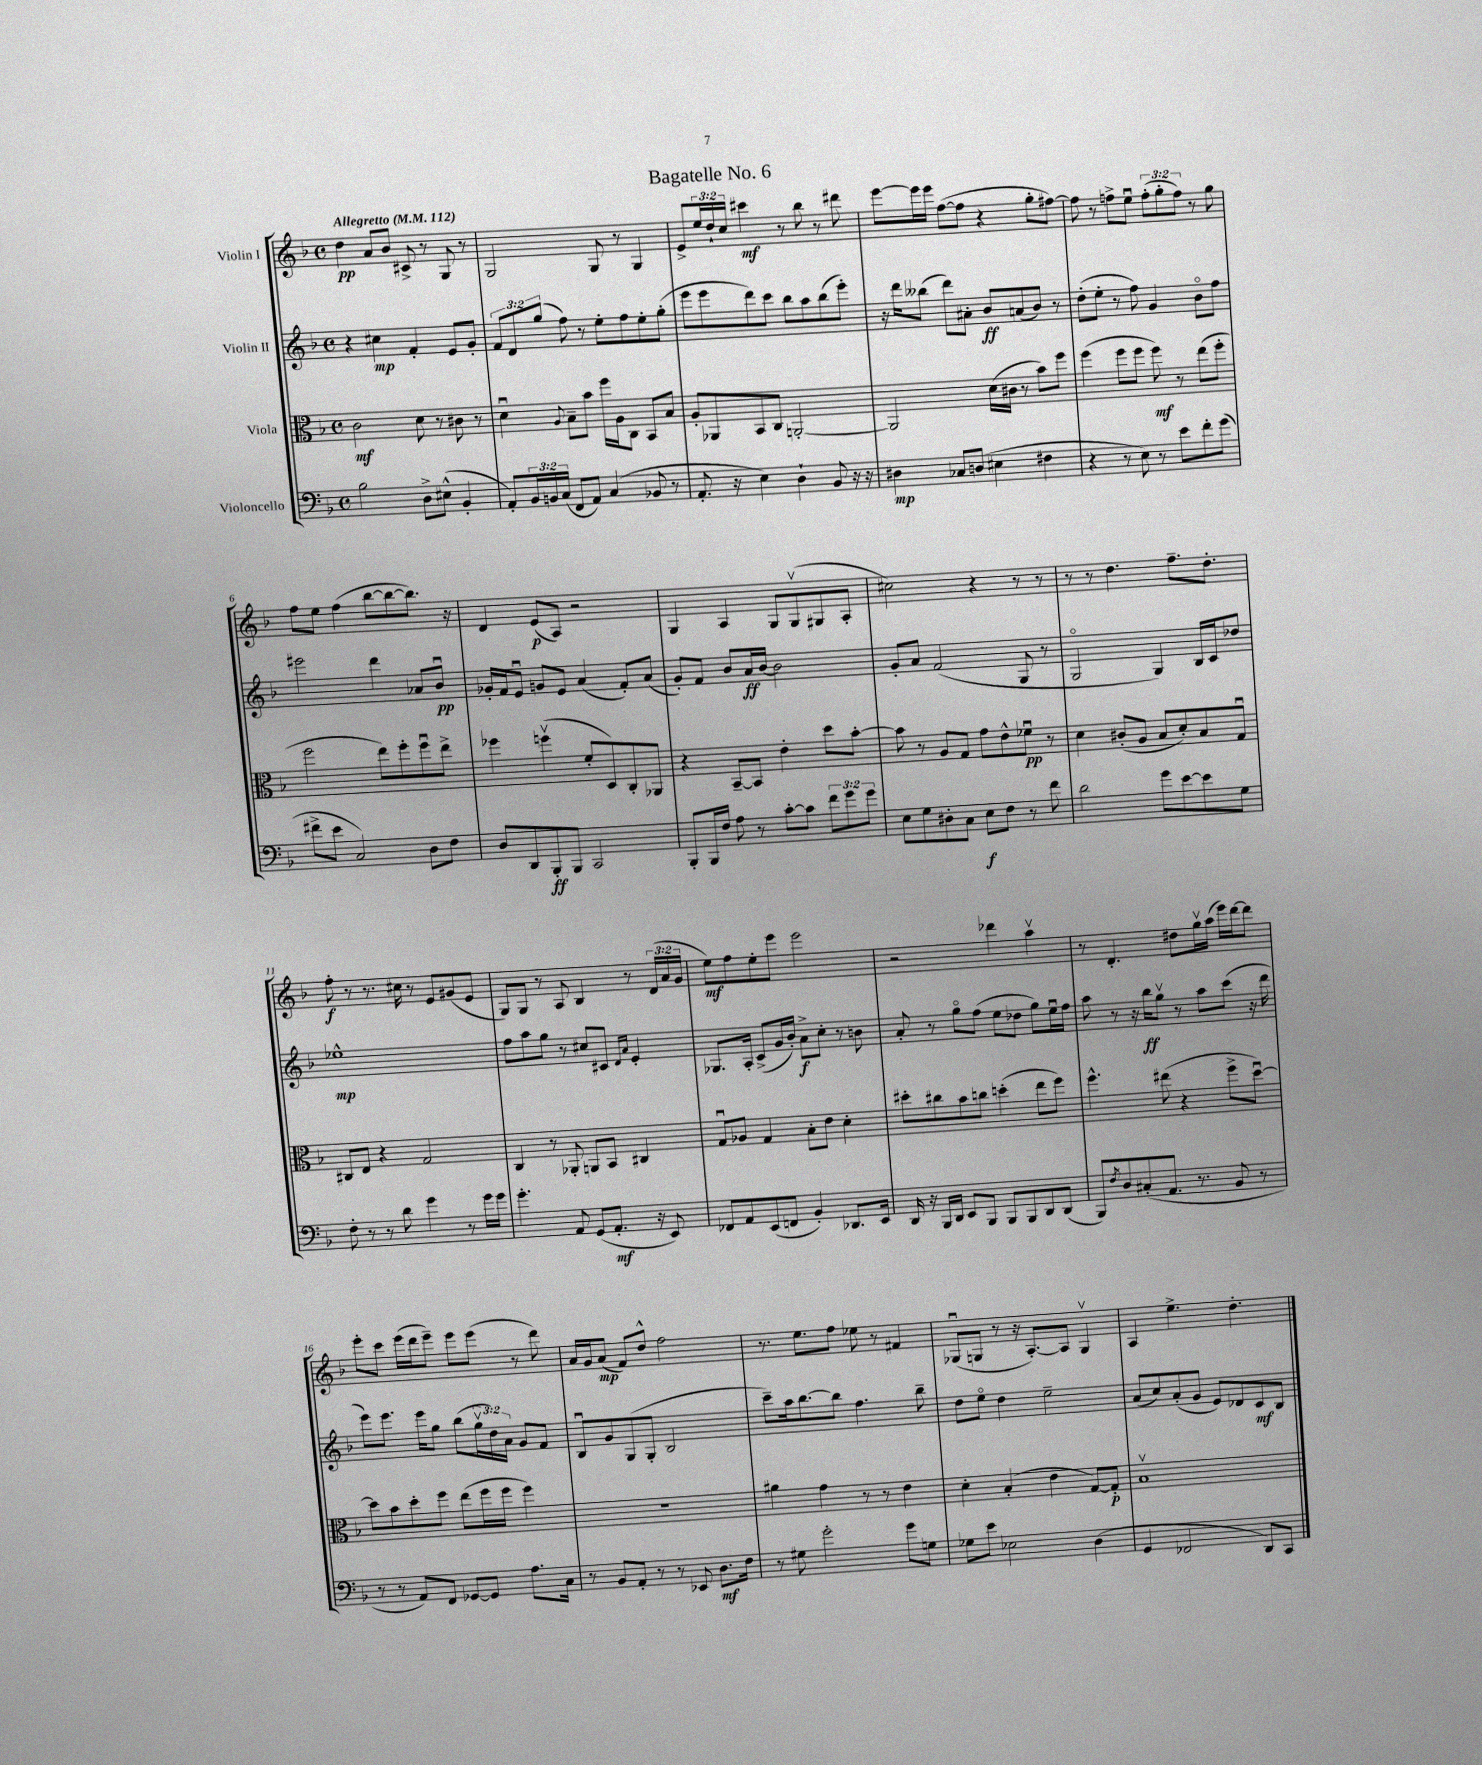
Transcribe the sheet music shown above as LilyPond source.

\header { title = "Bagatelle No. 6" }
<<
\new StaffGroup <<
\new Staff = "s0" \with { instrumentName = "Violin I" } {
    \clef treble \key f \major \defaultTimeSignature \time 4/4 \override Staff.TupletNumber.text = #tuplet-number::calc-fraction-text \tempo "Allegretto" 4 = 112
    d''4\pp a'8 bes'8 cis'8-> r8 g8 r8 |
    g2 g8 r8 g4 |
    e'8-> \tuplet 3/2 { e''16 d''16-! c''16 } cis'''4\mf r8 bes''8 r8 dis'''8 |
    e'''8~ e'''16 e'''16 f''8~( f''8 r4 g''8-. fis''8~) |
    fis''8 r8 f''8-> e''8\downbow \tuplet 3/2 { f''8-.( g''8-. f''8) } r8 g''8 |
    f''8 e''8 f''4( bes''8~ bes''8~ bes''8.) r16 |
    d'4 e'8\p( a8) r2 |
    g4 a4 g8 g8\upbow( gis8 a8-. |
    cis''2) r4 r8 r8 |
    r8 r8 d''4. f''8.-- d''8.-. |
    f''8-.\f r8 r8. cis''16 r8 e'8 gis'8( e'8 |
    g8) g8 r8 a8 bes4 r8 \tuplet 3/2 { d'16( a'16 g'16 } |
    e''8\mf) f''8 e''8-. e'''8 e'''2 |
    r2 des'''4 a''4\upbow |
    r8 d'4.-. dis''8 g''16\upbow a''16( e'''16) d'''16~ d'''8 |
    e'''8-. c'''8 e'''16( d'''16 e'''8--) e'''8 e'''8( r8 d'''8) |
    a'16 g'16 a'8\mp( f'8) d''8-^ f''2 |
    r8. e''8. f''8 ees''8 r8 fis'4 |
    ges8\downbow( g8 r8 r16 a8.~-.) a8 g4\upbow |
    a4 e''4.-> d''4.-. \bar "|." |
}
\new Staff = "s1" \with { instrumentName = "Violin II" } {
    \clef treble \key f \major \defaultTimeSignature \time 4/4 \override Staff.TupletNumber.text = #tuplet-number::calc-fraction-text
    r4 cis''4\mp f'4-. e'8 g'8-. |
    \tuplet 3/2 { f'8 d'8 g''8( } f''8) r8 e''8-. f''8 e''8-. g''8-.( |
    e'''8 e'''8 d'''8) c'''8 bes''8 a''8 bes''8( e'''8-.) |
    r16 d'''16 beses''8( d'''8) ais'8-. bes'8\ff a'8( bes'8) r8 |
    d''8-.( e''8-. r8 f''8) g'4 bes'8\flageolet f''8 |
    eis'''2 d'''4 aes'8 bes'8\downbow\pp |
    ges'16-. f'16 e'8\downbow g'8 e'8 a'4( f'8-.) a'8( |
    g'8-.) f'8 bes'8 a'16\ff bes'16~ bes'2 |
    g'8-. a'8 f'2( g8 r8 |
    g2\flageolet g4) bes16 c'16 des''8 |
    ees''1-^\mp |
    f''8 a''8 g''8 r8 cis''8 cis'8 \grace { d'16 a'16 } e'4-. |
    ges8. a16-. c'8->( g'16 bes'16-.) a'8->\f c''8-. r8 b'8 |
    a'8-. r8 g''8\flageolet f''8( e''8 des''8 g''8) e''16\downbow f''16 |
    a''8 r8 r16 bes''16\ff g''8\upbow r8 a''8 c'''8( r16 d'''16 |
    e'''8) e'''8. e'''16 g''8 bes''8( \tuplet 3/2 { g''16\upbow d''16) a'16 } g'8 f'8 |
    bes8\downbow g'8 g8( g8-. bes2 |
    c'''8--) a''16 bes''8.~ bes''8 f''4. bes''8-- |
    d''8 e''8\flageolet d''4 e''2-- |
    a'8( c''8) a'8-.( g'8 e'8) des'8 c'8\mf bes8 \bar "|." |
}
\new Staff = "s2" \with { instrumentName = "Viola" } {
    \clef alto \key f \major \defaultTimeSignature \time 4/4
    c'2\mf d'8 r8 cis'8 r8 |
    d'4\downbow \appoggiatura { a8 } bes8-- bes'8 f''16 a16 c8 bes,8 bes8 |
    a8-. aes,8 bes,8 c8 a,2~-. |
    a,2 d'16( cis'16 r8 bes'8) f''8 |
    f''4( f''8 f''8 f''8\mf) r8 e''8( f''8-. |
    f''2 e''8) f''8-. f''8\downbow e''8-> |
    fes''4 f''4\upbow( f'8-. d8) c8-. aes,8 |
    r4 bes,8~-- bes,8 e'4-. d''8 bes'8~-. |
    bes'8 r8 a8 g8 g'8 e'8-^ fes'8\downbow\pp r8 |
    d'4 cis'8-.( a8 bes8 d'8-.) bes8 g8\downbow |
    cis8 e8 r4 g2 |
    c4 r8 aes,8-. a,8 bes,8 cis4 |
    g8\downbow aes8 g4 bes8-. e'8 d'4-. |
    dis''8-. cis''8 bes'8 c''8 d''4-.( e''8 f''8) |
    f''4.-^ eis''8( r4 f''8-> d''8~\downbow) |
    d''8 bes'8 d''8-. f''8 e''8( f''16 f''16 f''4) |
    R1 |
    ais'4 g'4 r8 r8 e'4 |
    d'4-. bes4-.( e'4 g8~) g8-.\p |
    bes1\upbow \bar "|." |
}
\new Staff = "s3" \with { instrumentName = "Violoncello" } {
    \clef bass \key f \major \defaultTimeSignature \time 4/4 \override Staff.TupletNumber.text = #tuplet-number::calc-fraction-text
    bes2 d8-> eis8-^( bes,4-. |
    a,8-.) \tuplet 3/2 { bes,16 b,16 c16( } f,8 a,8) c4( bes,8 r8 |
    a,8.-. r16 e4) d4-! bes,8 r16 r16 |
    dis4\mp ces8 d8( eis4 fis4 |
    r4 r8 e8) r8 e'8 f'8-. g'8( |
    fis'8-> e'8 c2) d8 f8 |
    d8 d,8 bes,,8-.\ff bes,,8 c,2 |
    bes,,8-. bes,,16 f16 a8 r8 c'8~-. c'8 \tuplet 3/2 { f'8 g'8 g'8 } |
    e8 g8 dis8-. c8 e8\f f8 r8 f'8 |
    d'2 g'8 e'8~ e'8 g8 |
    f8-. r8 r8 d'8 g'4 r8 g'16 g'16 |
    g'4.-. a,8 g,8( a,8.-.\mf r16 e,8) |
    fes,8 a,8 e,8( f,8 bes,4-.) des,8. e,16 |
    d,16 r16 bes,,16 d,16 e,8 bes,,8 bes,,8 bes,,8 d,8 d,8( |
    bes,,8) \acciaccatura { f8 } d8 cis8-.( a,8. r8. bes,8 r8 |
    r8 r8 a,8) f,8 ges,8~ ges,8 a8. c16 |
    r8 bes,8 a,8-. r8 r8 ees,8 d8.\mf f16 |
    r8 gis8 g'2-. g'8 g8 |
    ges8 e'8 ees2 d4( |
    g,4 fes,2 d,8) c,8 \bar "|." |
}
>>
>>
